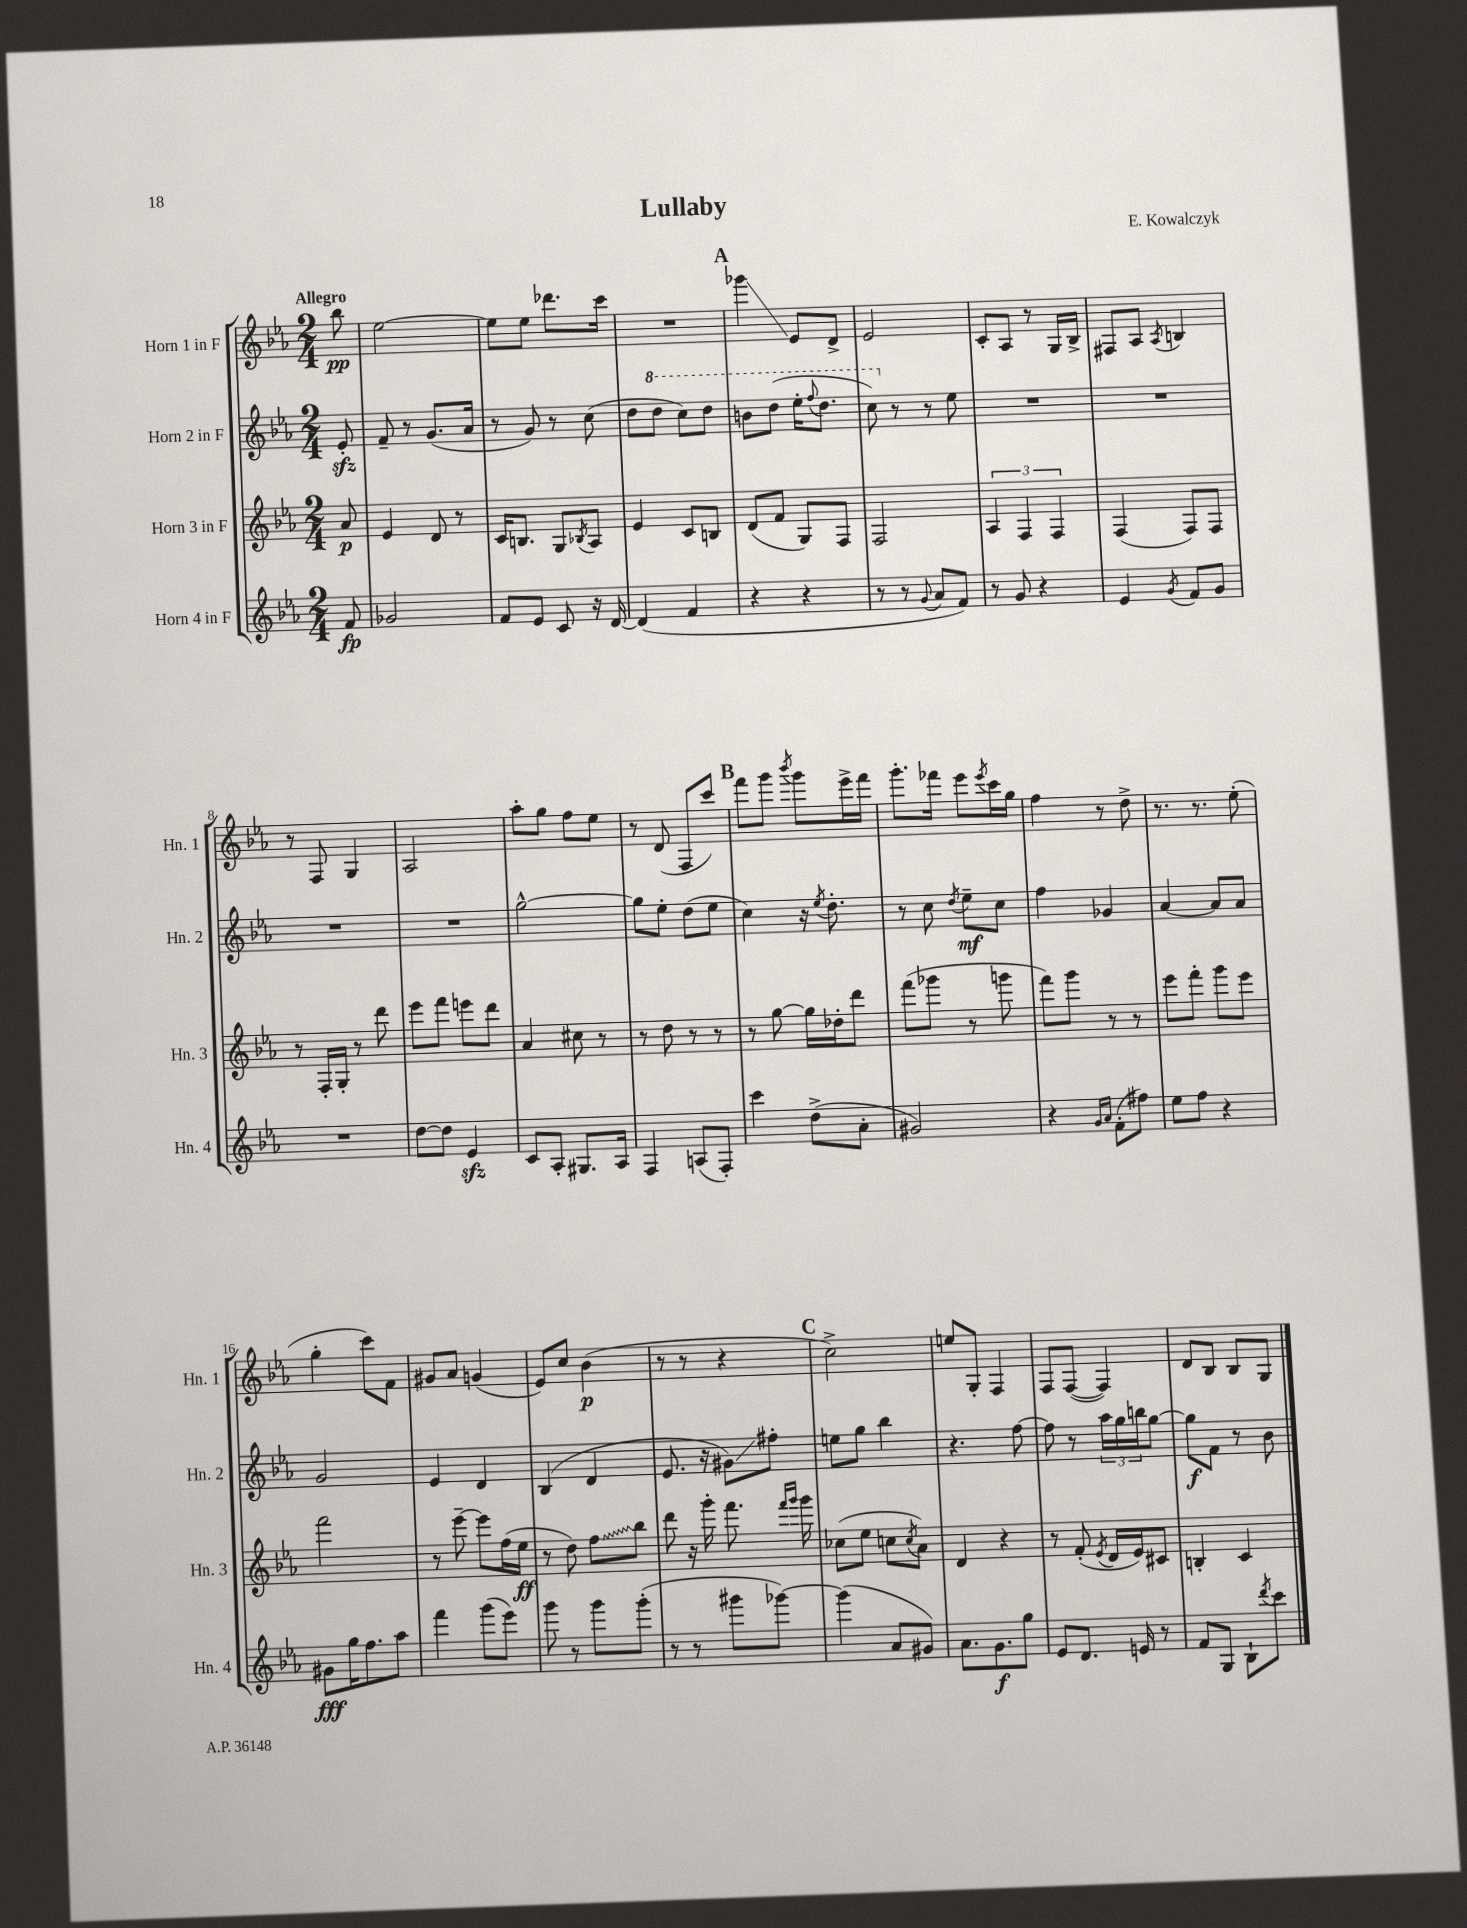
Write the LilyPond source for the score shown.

\header { title = "Lullaby" composer = "E. Kowalczyk" }
<<
\new StaffGroup <<
\new Staff = "s0" \with { instrumentName = "Horn 1 in F" shortInstrumentName = "Hn. 1" } {
    \clef treble \key ees \major \numericTimeSignature \time 2/4 \partial 8 \tempo "Allegro"
    bes''8\pp |
    ees''2~ |
    ees''8 ees''8 des'''8. c'''16 |
    R2 |
    \mark \markup { \bold "A" } ges'''4\glissando ees'8 d'8-> |
    ees'2 |
    c'8-. aes8 r8 g16 bes16-> |
    fis8 aes8 \acciaccatura { aes8 } b4 |
    r8 f8 g4 |
    aes2 |
    aes''8-. g''8 f''8 ees''8 |
    r8 d'8( f8 c'''8) |
    \mark \markup { \bold "B" } f'''8 g'''8 \acciaccatura { bes'''8 } g'''8 ees'''16-> f'''16 |
    g'''8.-. fes'''16 ees'''8 \acciaccatura { ees'''8 } c'''16 g''16 |
    f''4 r8 d''8-> |
    r8. r8. ees''8-.( |
    g''4-. c'''8) f'8 |
    gis'8 aes'8 g'4( |
    ees'8) c''8 bes'4\p( |
    r8 r8 r4 |
    \mark \markup { \bold "C" } c''2->) |
    e''8 g8-. f4 |
    f8 f8~( f4) |
    d'8 bes8 bes8 g8 \bar "|." |
}
\new Staff = "s1" \with { instrumentName = "Horn 2 in F" shortInstrumentName = "Hn. 2" } {
    \clef treble \key ees \major \numericTimeSignature \time 2/4 \partial 8
    ees'8-.\sfz |
    f'8-- r8 g'8.( aes'16 |
    r8 g'8) r8 c''8( |
    d''8 \ottava #1 d'''8 c'''8) d'''8 |
    \mark \markup { \bold "A" } b''8 d'''8( ees'''16-. \appoggiatura { f'''8 } d'''8. |
    c'''8) \ottava #0 r8 r8 ees''8 |
    R2 |
    R2 |
    R2 |
    R2 |
    g''2~-^ |
    g''8 ees''8-. d''8( ees''8 |
    \mark \markup { \bold "B" } c''4) r16 \acciaccatura { ees''8 } d''8.-. |
    r8 c''8 \acciaccatura { d''8 } ees''8--\mf c''8 |
    f''4 ges'4 |
    aes'4~ aes'8 aes'8 |
    g'2 |
    ees'4 d'4 |
    bes4( d'4 |
    ees'8. r16 gis'8\glissando) fis''8-. |
    \mark \markup { \bold "C" } e''8 g''8 bes''4 |
    r4. f''8~ |
    f''8 r8 \tuplet 3/2 { aes''16 g''16 b''16 } g''8~ |
    g''8\f f'8 r8 bes'8 \bar "|." |
}
\new Staff = "s2" \with { instrumentName = "Horn 3 in F" shortInstrumentName = "Hn. 3" } {
    \clef treble \key ees \major \numericTimeSignature \time 2/4 \partial 8
    aes'8\p |
    ees'4 d'8 r8 |
    c'16 b8. g8 \acciaccatura { bes8 } aes8 |
    ees'4 c'8 b8 |
    \mark \markup { \bold "A" } d'8( f'8 g8) f8 |
    f2 |
    \tuplet 3/2 { aes4 f4 f4 } |
    f4( f8) f8 |
    r8 f16-. g16-. r8 d'''8 |
    ees'''8 f'''8 e'''8 d'''8 |
    aes'4 cis''8 r8 |
    r8 d''8 r8 r8 |
    \mark \markup { \bold "B" } r8 g''8~ g''16 des''16-. d'''8 |
    f'''8( ges'''8 r8 g'''8 |
    f'''8) g'''8 r8 r8 |
    ees'''8 f'''8-. g'''8 ees'''8 |
    f'''2 |
    r8 ees'''8~-- ees'''8 f''16( ees''16\ff |
    r8 d''8) \once \override Glissando.style = #'zigzag f''8\glissando bes''8 |
    d'''8 r16 g'''16-. f'''8. \grace { f'''16 g'''16 } g'''16 |
    \mark \markup { \bold "C" } ces''8( ees''8 c''8 \acciaccatura { c''8 } aes'8) |
    d'4 r4 |
    r8 f'8-.( \acciaccatura { ees'8 } d'16 ees'16) cis'8 |
    b4-. c'4 \bar "|." |
}
\new Staff = "s3" \with { instrumentName = "Horn 4 in F" shortInstrumentName = "Hn. 4" } {
    \clef treble \key ees \major \numericTimeSignature \time 2/4 \partial 8
    f'8\fp |
    ges'2 |
    f'8 ees'8 c'8 r16 d'16~ |
    d'4( f'4 |
    \mark \markup { \bold "A" } r4 r4 |
    r8 r8 \appoggiatura { g'8 } aes'8 f'8) |
    r8 g'8 r4 |
    ees'4 \acciaccatura { g'8 } f'8 g'8 |
    R2 |
    d''8~ d''8 ees'4\sfz |
    c'8 aes8-. gis8. aes16 |
    f4 a8( f8-.) |
    \mark \markup { \bold "B" } c'''4 d''8->( aes'8-. |
    gis'2) |
    r4 \grace { g'16 aes'16 } f'8-.( fis''8) |
    ees''8 f''8 r4 |
    gis'8\fff g''16 f''8. aes''8 |
    f'''4 g'''8( ees'''8) |
    g'''8 r8 g'''8 g'''8-.( |
    r8 r8 gis'''8 ges'''8~) |
    \mark \markup { \bold "C" } ges'''4( aes'8 gis'8) |
    aes'8. g'8.\f g''8 |
    ees'8 d'8. e'16 r8 |
    f'8 g8 bes8-! \acciaccatura { d'''8 } c'''8 \bar "|." |
}
>>
>>
